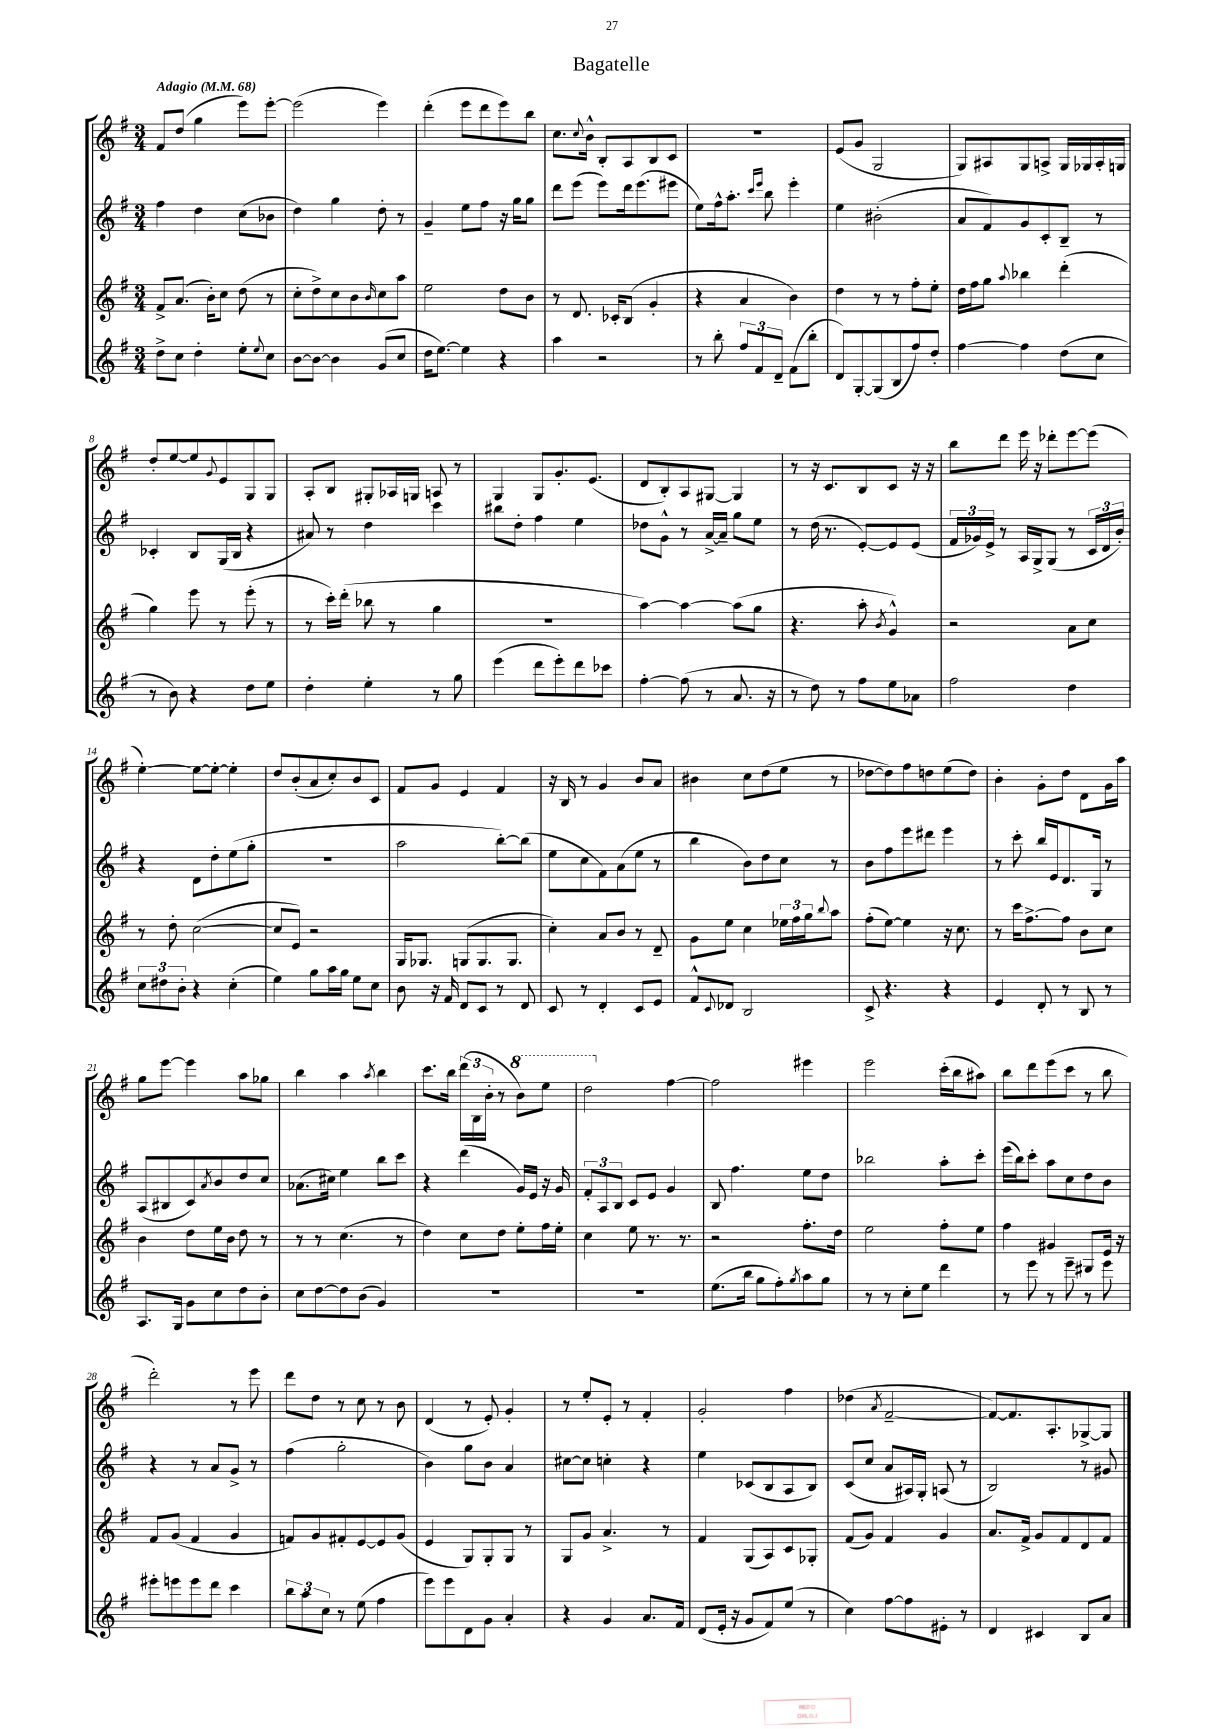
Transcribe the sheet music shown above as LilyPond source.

\header { title = "Bagatelle" }
<<
\new StaffGroup <<
\new Staff = "s0" {
    \clef treble \key g \major \numericTimeSignature \time 3/4 \tempo "Adagio" 4 = 68
    fis'8 d''8( g''4 e'''8) e'''8~-. |
    e'''2( e'''4) |
    d'''4-.( e'''8 d'''8 e'''8) b''8 |
    c''8. \appoggiatura { c''8 } b'16-^ b8-. a8 b8 c'8 |
    R2. |
    e'8( g'8 g2 |
    g8) ais8 g8 a8-> g16 ges16 a16-. g16 |
    d''8-. e''8~ e''8 \appoggiatura { g'8 } e'8 g8 g8 |
    a8-. b8 gis8-. aes16 g16 a8 r8 |
    g4 g8 g'8.-. e'8.( |
    d'8 b8-.) a8 gis8~ gis4 |
    r8 r16 c'8. b8 c'8 r16 r16 |
    b''8 d'''8 e'''16 r16 des'''8-. e'''8~ e'''8( |
    e''4~-.) e''8~ e''8~-. e''4-. |
    d''8 b'8-.( a'8 c''8-.) b'8 c'8 |
    fis'8 g'8 e'4 fis'4 |
    r16 b16 r8 g'4 b'8 a'8 |
    bis'4 c''8 d''8( e''8 r8 |
    des''8~ des''8) fis''8 d''8 e''8( d''8) |
    b'4-. g'8-. d''8 d'8 g'16 a''16 |
    g''8 e'''8~ e'''4 a''8 ges''8 |
    b''4 a''4 \acciaccatura { a''8 } b''4 |
    c'''8. b''16 \tuplet 3/2 { d'''16( b16 b'16-. } r8 \ottava #1 b''8) e'''8 |
    d'''2 \ottava #0 fis''4~ |
    fis''2 eis'''4 |
    e'''2 c'''16-.( b''16 ais''8) |
    b''8 d'''8 e'''8( c'''8 r8 b''8 |
    d'''2-.) r8 e'''8 |
    d'''8 d''8 r8 c''8 r8 b'8 |
    d'4( r8 e'8-.) g'4-. |
    r8 e''8-. e'8-. r8 fis'4-. |
    g'2-. fis''4 |
    des''4( \acciaccatura { a'8 } fis'2~-- |
    fis'8~) fis'8. a8.-. ges8~-> ges8 \bar "|." |
}
\new Staff = "s1" {
    \clef treble \key g \major \numericTimeSignature \time 3/4
    fis''4 d''4 c''8( bes'8 |
    d''4) g''4 d''8-. r8 |
    g'4-- e''8 fis''8 r16 g''16 g''8 |
    d'''8 e'''8( e'''8) d'''16 e'''8.( eis'''8 |
    e''8) fis''16-^ a''8.-. \grace { c'''16 e'''16 } b''8 e'''4-. |
    e''4 bis'2-.( |
    a'8 fis'8) g'8 c'8-. b8-- r8 |
    ces'4-. b8 g16( b16 r4 |
    ais'8) r8 d''4 c'''4 |
    bis''8 d''8-. fis''4 e''4 |
    des''8 g'8-^ r8 a'16~-> a'16-- g''8 e''8 |
    r8 d''16( r8. e'8~-.) e'8 e'8( |
    \tuplet 3/2 { fis'16 ges'16) e'16-> } r8 a16 g16-> g8( r8 \tuplet 3/2 { c'16 d'16 b'16-.) } |
    r4 d'8 d''8-. e''8( g''8-. |
    R2. |
    a''2 b''8~-.) b''8( |
    e''8 c''8 fis'8) a'8( e''8 r8 |
    b''4 b'8) d''8 c''8 r8 |
    b'8 fis''8 e'''8 dis'''8 e'''4 |
    r8 c'''8-. b''16 e'16 d'8. g16 r8 |
    a8( bis8 c'8) \acciaccatura { a'8 } b'8 d''8 c''8 |
    aes'8.( cis''16) e''4 b''8 c'''8 |
    r4 d'''4( g'16) e'16 r16 g'16 |
    \tuplet 3/2 { fis'8-. a8 b8 } c'8 e'8 g'4 |
    b8 fis''4. e''8 d''8 |
    bes''2 a''8-. c'''8-. |
    e'''16( b''16) c'''8-. a''8 c''8 d''8 b'8 |
    r4 r8 a'8 g'8-> r8 |
    fis''4( g''2-. |
    b'4) g''8 b'8 a'4 |
    cis''8~ cis''8 c''4-. r4 |
    e''4 ces'8( b8 a8 b8) |
    c'8( c''8 a'8 ais16) g16-. a8( r8 |
    b2) r8 gis'8 \bar "|." |
}
\new Staff = "s2" {
    \clef treble \key g \major \numericTimeSignature \time 3/4
    fis'8-> a'8.( b'16-.) c''8 d''8( r8 |
    c''8-. d''8->) c''8 b'8 \grace { b'16 } c''8 a''8 |
    e''2 d''8 b'8 |
    r8 d'8. ces'16-. b8( g'4-. |
    r4 a'4 b'4) |
    d''4 r8 r8 fis''8-. e''8-. |
    d''16 fis''16 g''8 \appoggiatura { a''8 } bes''4 d'''4-.( |
    g''4) e'''8 r8 e'''8-.( r8 |
    r8 c'''16-.) d'''16-.( bes''8 r8 g''4 |
    R2. |
    a''4~) a''4~ a''8( g''8 |
    r4. a''8-. \acciaccatura { b'8 } g'4-^) |
    r2 a'8 c''8 |
    r8 d''8-. c''2~( |
    c''8 e'8) r2 |
    g16 ges8. g8( g8. g8. |
    c''4-.) a'8 b'8 r8 d'8-- |
    g'8 e''8 c''4 \tuplet 3/2 { ees''16 fis''16 g''16 } \appoggiatura { b''8 } a''8 |
    fis''8-.( e''8~) e''4 r16 c''8. |
    r8 c'''16 fis''8.~-> fis''8 b'8 c''8 |
    b'4 d''8 e''16 b'16 d''8 r8 |
    r8 r8 c''4.( r8 |
    d''4) c''8 d''8 e''8-. fis''16 e''16-. |
    c''4 e''8 r8. r8. |
    r2 fis''8.-. d''16 |
    e''2 fis''8-. e''8 |
    fis''4 gis'4 gis8 e'16 r16 |
    fis'8 g'8( fis'4 g'4 |
    f'8) g'8 fis'8-. e'8~ e'8 g'8( |
    e'4 g8) g8-. g8 r8 |
    g8 g'8 a'4.-> r8 |
    fis'4 g8( a8) c'8 ges8-. |
    fis'8( g'8) fis'4 g'4 |
    a'8. fis'16-> g'8 fis'8 d'8 fis'8 \bar "|." |
}
\new Staff = "s3" {
    \clef treble \key g \major \numericTimeSignature \time 3/4
    d''8-> c''8 d''4-. e''8-. \appoggiatura { e''8 } c''8 |
    b'8~ b'8~ b'4 g'8( c''8 |
    d''16 e''8.~) e''4 r4 |
    a''4 r2 |
    r8 b''8-. \tuplet 3/2 { fis''8 fis'8 d'8-- } fis'8( b''8-. |
    d'8) g8~-. g8( b8 fis''8) d''8-. |
    fis''4~ fis''4 d''8( c''8 |
    r8 b'8) r4 d''8 e''8 |
    d''4-. e''4-. r8 g''8 |
    e'''4( d'''8 e'''8-.) d'''8 ces'''8 |
    fis''4~-. fis''8( r8 a'8. r16 |
    r8 d''8) r8 fis''8 e''8 aes'8 |
    fis''2 d''4 |
    \tuplet 3/2 { c''8 dis''8 b'8-. } r4 c''4-.( |
    e''4) g''8 a''16 g''16 e''8 c''8 |
    b'8 r16 fis'16 d'8 c'8 r8 d'8 |
    c'8 r8 d'4-. c'8 e'8 |
    fis'8-^ \appoggiatura { c'8 } des'8 b2 |
    c'8-> r4. r4 |
    e'4 d'8-. r8 b8 r8 |
    a8. g16 g'8 c''8 d''8 b'8-. |
    c''8 d''8~ d''8 b'8( g'4) |
    R2. |
    R2. |
    e''8.( b''16 g''8 fis''8-.) \acciaccatura { g''8 } a''8 g''8 |
    r8 r8 c''8-. e''8 d'''4 |
    r8 e'''8 r8 e'''8-- r8 e'''8 |
    eis'''8-. e'''8 e'''8 d'''8 c'''4 |
    \tuplet 3/2 { b''8 a''8 c''8 } r8 e''8( fis''4 |
    e'''8) e'''8 d'8 g'8 a'4-. |
    r4 g'4 a'8. fis'16 |
    d'8( e'16-. r16 g'8 fis'8) e''8( r8 |
    c''4) fis''8~ fis''8 eis'8-. r8 |
    d'4 cis'4 b8 a'8 \bar "|." |
}
>>
>>
